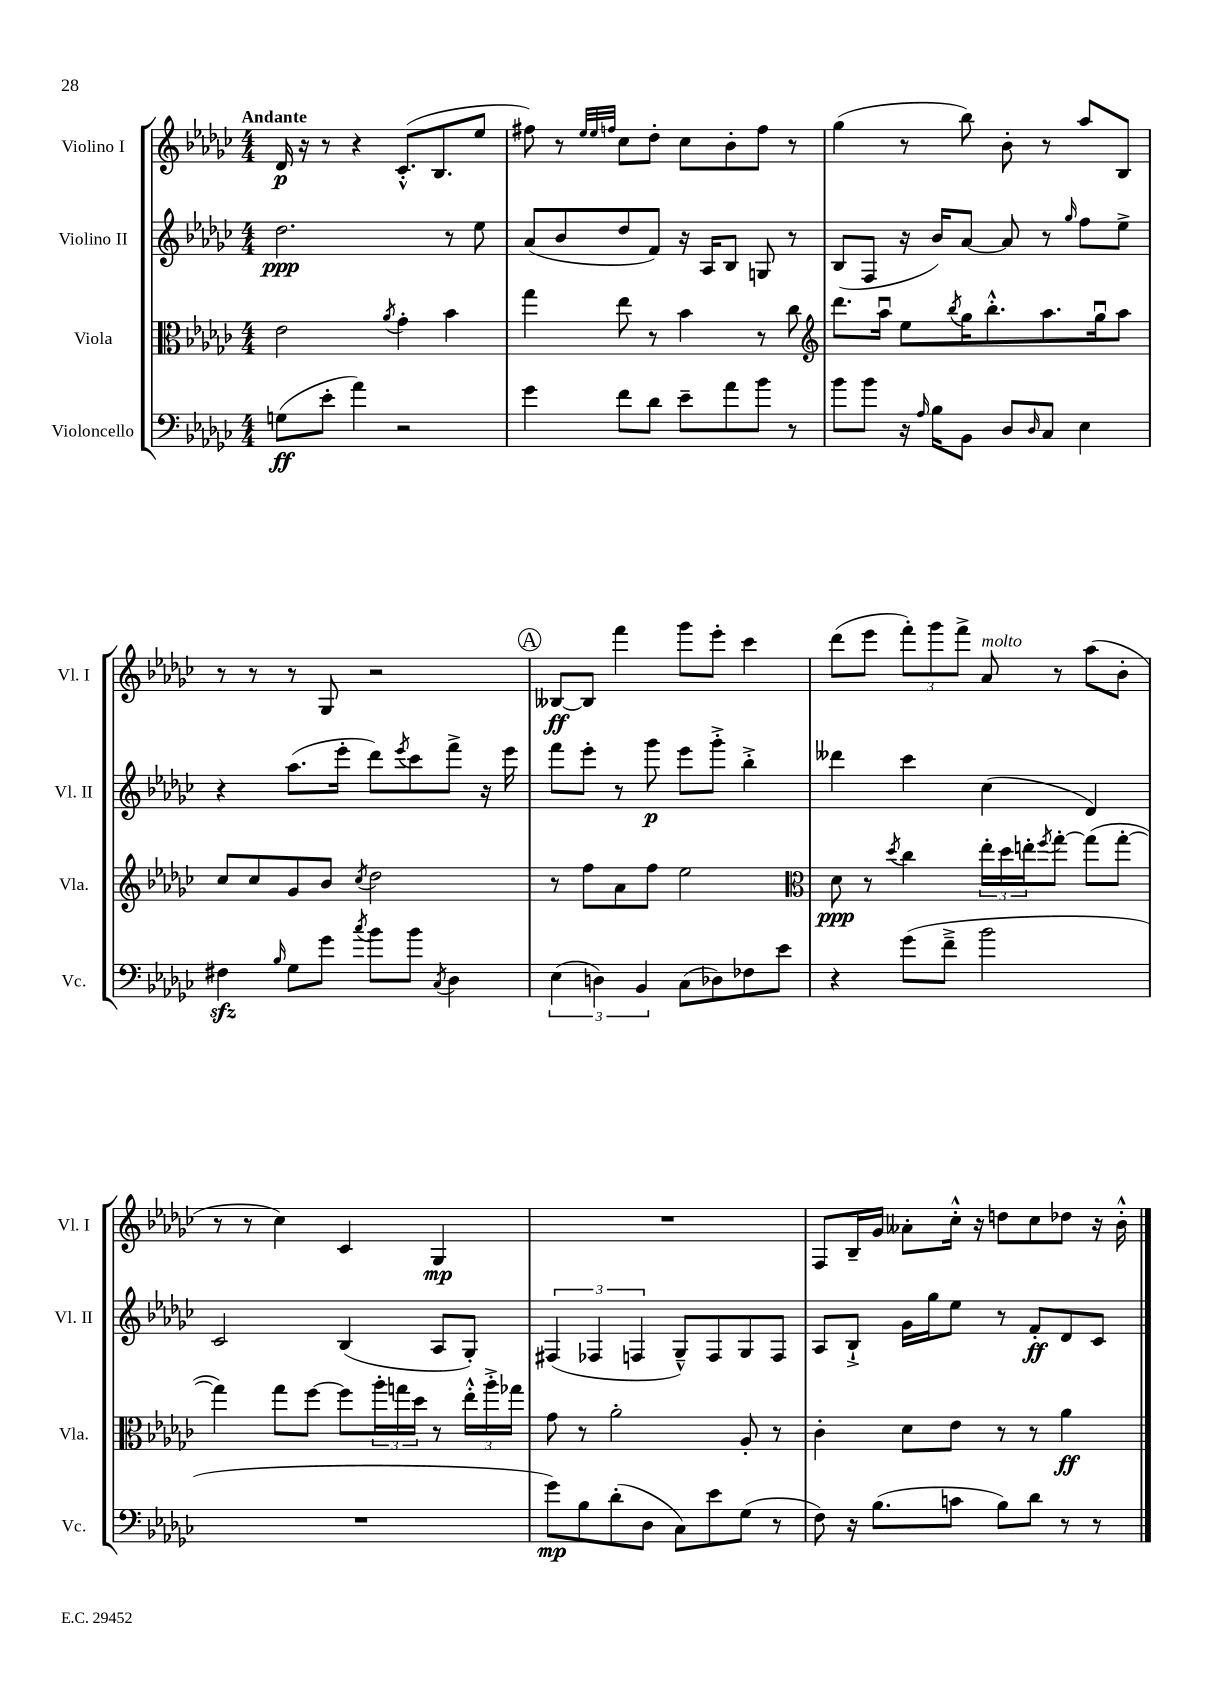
<<
\new StaffGroup <<
\new Staff = "s0" \with { instrumentName = "Violino I" shortInstrumentName = "Vl. I" } {
    \clef treble \key ges \major \numericTimeSignature \time 4/4 \tempo "Andante"
    des'16\p r16 r8 r4 ces'8.-.-^( bes8. ees''8 |
    fis''8) r8 \grace { ees''32 ees''32 f''32 } ces''8 des''8-. ces''8 bes'8-. f''8 r8 |
    ges''4( r8 bes''8) bes'8-. r8 aes''8 bes8 |
    r8 r8 r8 ges8 r2 |
    \mark \markup { \circle "A" } beses8~\ff beses8 f'''4 ges'''8 ees'''8-. ces'''4 |
    des'''8( ees'''8 \tuplet 3/2 { f'''8-.) ges'''8 f'''8-> } aes'8^\markup { \italic "molto" } r8 aes''8( bes'8-. |
    r8 r8 ces''4) ces'4 ges4\mp |
    R1 |
    f8 bes16-- ges'16 aeses'8-. ces''16-.-^ r16 d''8 ces''8 des''8 r16 bes'16-.-^ \bar "|." |
}
\new Staff = "s1" \with { instrumentName = "Violino II" shortInstrumentName = "Vl. II" } {
    \clef treble \key ges \major \numericTimeSignature \time 4/4
    des''2.\ppp r8 ees''8 |
    aes'8( bes'8 des''8 f'8) r16 aes16 bes8 g8 r8 |
    bes8( f8 r16 bes'16) aes'8~ aes'8 r8 \grace { ges''16 } f''8 ees''8-> |
    r4 aes''8.( ees'''16-. des'''8) \acciaccatura { ees'''8 } ces'''8 f'''8-> r16 ees'''16 |
    \mark \markup { \circle "A" } f'''8 ees'''8-. r8 ges'''8\p ees'''8 ges'''8-.-> bes''4-.-> |
    deses'''4 ces'''4 ces''4( des'4) |
    ces'2 bes4( aes8 ges8-.) |
    \tuplet 3/2 { fis4( fes4 f4 } ges8---^) f8 ges8 f8 |
    aes8 bes8-!-> ges'16 ges''16 ees''8 r8 f'8-.\ff des'8 ces'8 \bar "|." |
}
\new Staff = "s2" \with { instrumentName = "Viola" shortInstrumentName = "Vla." } {
    \clef alto \key ges \major \numericTimeSignature \time 4/4
    ees'2 \acciaccatura { aes'8 } ges'4-. bes'4 |
    ges''4 ees''8 r8 bes'4 r8 ces''8 |
    \clef treble des'''8. aes''16\downbow ees''8 \acciaccatura { bes''8 } ges''16 bes''8.-.-^ aes''8. ges''16\downbow aes''8 |
    ces''8 ces''8 ges'8 bes'8 \acciaccatura { ces''8 } des''2 |
    \mark \markup { \circle "A" } r8 f''8 aes'8 f''8 ees''2 |
    \clef alto des'8\ppp r8 \acciaccatura { des''8 } ces''4 \tuplet 3/2 { ees''16-. des''16 e''16-. } \acciaccatura { f''8 } ges''8~-. ges''8( ges''8~-. |
    ges''4) ges''8 f''8~ f''8 \tuplet 3/2 { aes''16-. g''16 des''16 } r8 \tuplet 3/2 { ees''16-.-^ aes''16-.-> ges''16 } |
    ges'8 r8 aes'2-. aes8-. r8 |
    ces'4-. des'8 ees'8 r8 r8 aes'4\ff \bar "|." |
}
\new Staff = "s3" \with { instrumentName = "Violoncello" shortInstrumentName = "Vc." } {
    \clef bass \key ges \major \numericTimeSignature \time 4/4
    g8\ff( ees'8-. aes'4) r2 |
    ges'4 f'8 des'8 ees'8-- aes'8 bes'8 r8 |
    bes'8 bes'8 r16 \grace { aes16 } bes16 bes,8 des8 \grace { des16 } ces8 ees4 |
    fis4\sfz \grace { bes16 } ges8 ges'8 \acciaccatura { ces''8 } bes'8 bes'8 \acciaccatura { ces8 } des4 |
    \mark \markup { \circle "A" } \tuplet 3/2 { ees4( d4) bes,4 } ces8( des8) fes8 ees'8 |
    r4 ges'8( f'8---> bes'2 |
    R1 |
    ges'8\mp) bes8 des'8-.( des8 ces8) ees'8 ges8( r8 |
    f8) r16 bes8.( c'8 bes8) des'8 r8 r8 \bar "|." |
}
>>
>>
\layout { \context { \Score \remove "Bar_number_engraver" } }
